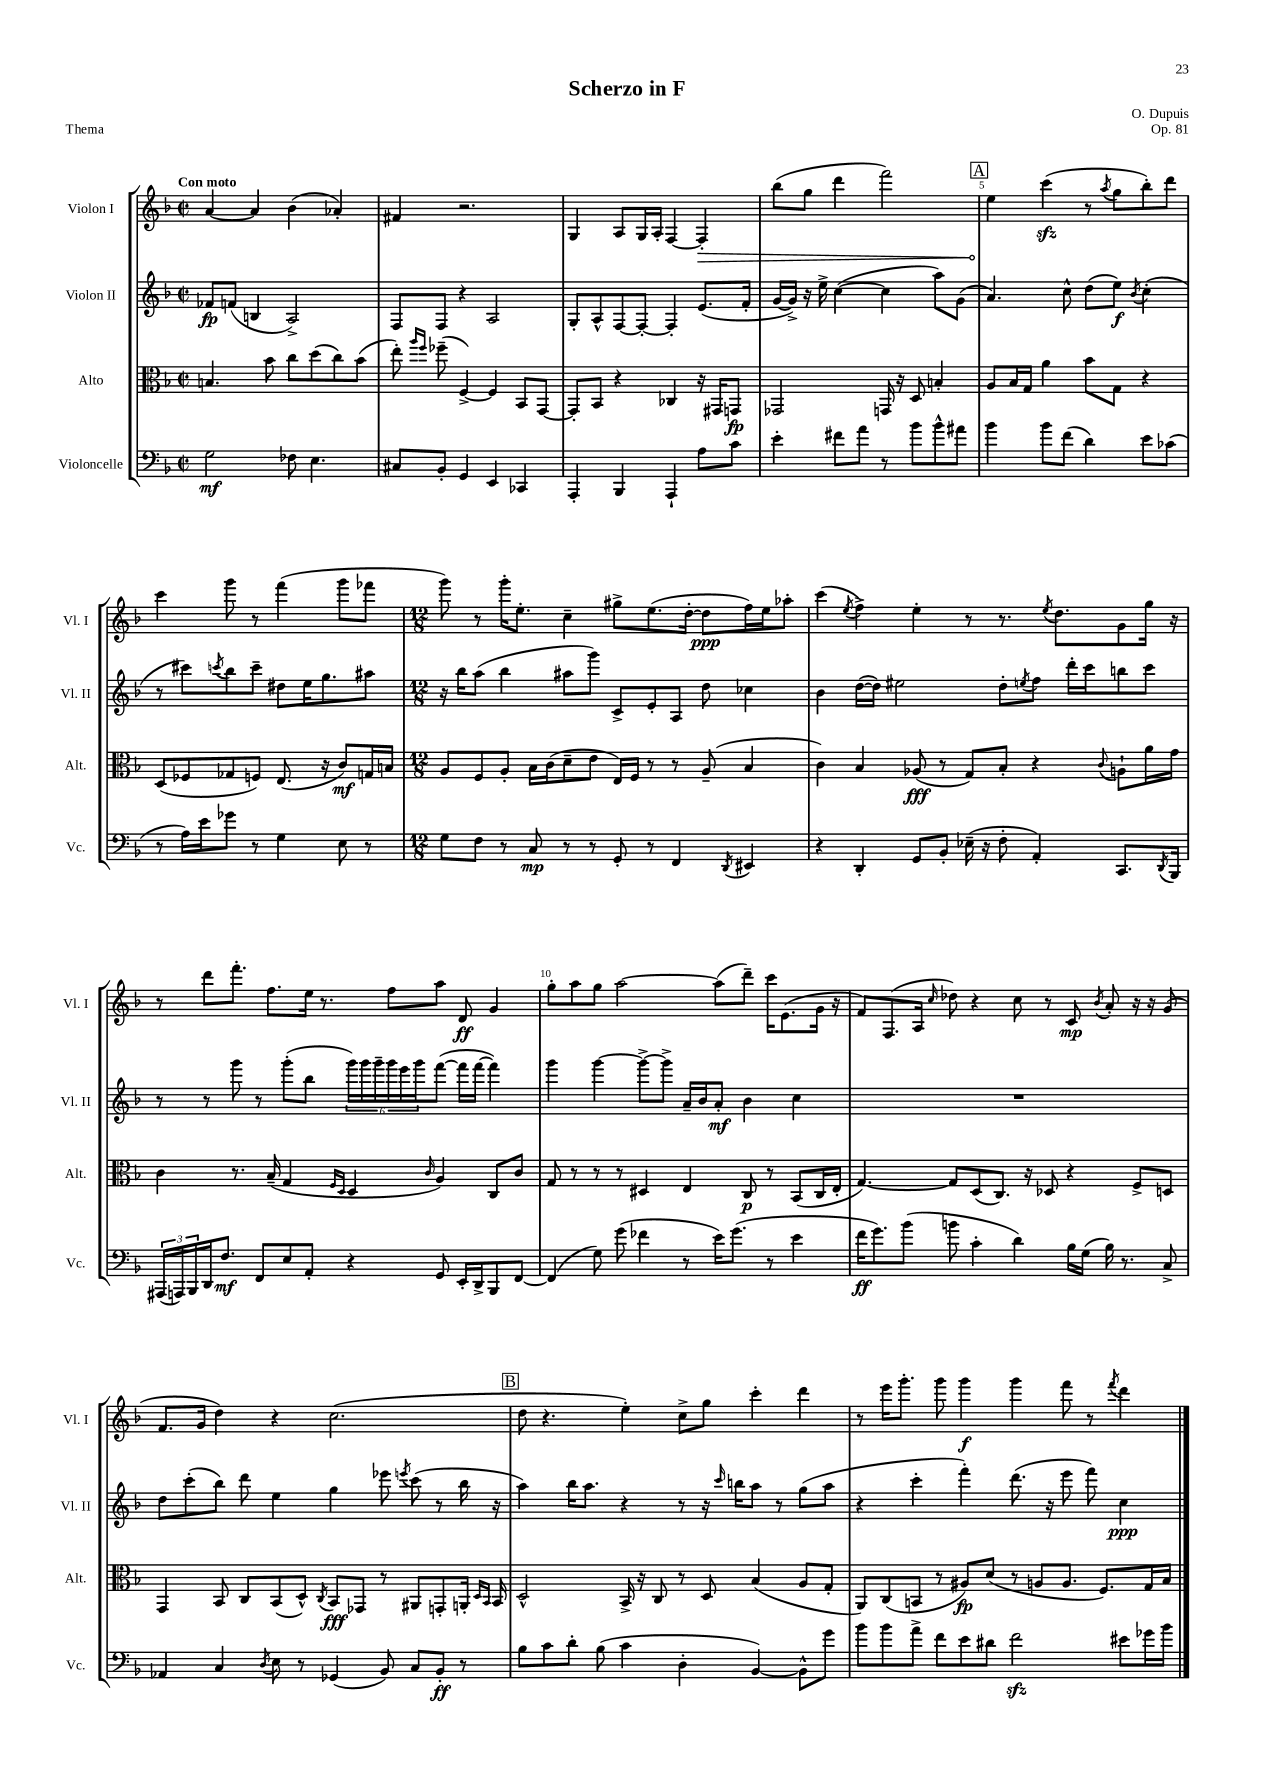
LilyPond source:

\header { title = "Scherzo in F" composer = "O. Dupuis" opus = "Op. 81" piece = "Thema" }
<<
\new StaffGroup <<
\new Staff = "s0" \with { instrumentName = "Violon I" shortInstrumentName = "Vl. I" } {
    \clef treble \key f \major \defaultTimeSignature \time 2/2 \tempo "Con moto"
    a'4~ a'4 bes'4( aes'4-.) |
    fis'4 r2. |
    g4 a8 g16 a16-. f4~ \once \override Hairpin.circled-tip = ##t f4-.\> |
    bes''8( g''8 d'''4 f'''2) |
    \mark \markup { \box "A" } e''4\! c'''4\sfz( r8 \acciaccatura { a''8 } g''8 bes''8-.) d'''8 |
    c'''4 g'''8 r8 f'''4( g'''8 fes'''8 |
    \numericTimeSignature \time 12/8 g'''8) r8 g'''16-. e''8.-. c''4-- gis''8-> e''8.( d''16~-. d''8\ppp f''16) e''16 aes''8-. |
    c'''4( \acciaccatura { e''8 } f''4->) e''4-. r8 r8. \acciaccatura { e''8 } d''8. g'8 g''16 r16 |
    r8 d'''8 f'''8.-. f''8. e''16 r8. f''8 a''8 d'8\ff g'4 |
    g''8-. a''8 g''8 a''2~ a''8( d'''8--) c'''16 e'8.( g'16 r16 |
    f'8) f8.( a16 \grace { c''16 } des''8) r4 c''8 r8 c'8\mp \acciaccatura { bes'8 } a'8-. r16 r16 g'8( |
    f'8. g'16 d''4) r4 c''2.( |
    \mark \markup { \box "B" } d''8 r4. e''4-.) c''8-> g''8 c'''4-. d'''4 |
    r8 e'''16 g'''8.-. g'''8 g'''4\f g'''4 f'''8 r8 \acciaccatura { f'''8 } d'''4 \bar "|." |
}
\new Staff = "s1" \with { instrumentName = "Violon II" shortInstrumentName = "Vl. II" } {
    \clef treble \key f \major \defaultTimeSignature \time 2/2
    fes'8\fp f'8( b4 a2->) |
    f8 f8 r4 a2 |
    g8-. a8-^ f8~ f8~-. f4-. e'8.( f'16-. |
    g'16~ g'16->) r16 e''16-> c''4~( c''4 a''8) g'8( |
    \mark \markup { \box "A" } a'4.) c''8-^ d''8( e''8\f) \acciaccatura { bes'8 } c''4-.( |
    r8 cis'''8) \acciaccatura { c'''8 } bes''8 c'''8-- dis''8 e''16 g''8. ais''8 |
    \numericTimeSignature \time 12/8 r16 bes''16 a''8( bes''4 ais''8 g'''8) c'8-> e'8-. a8 d''8 ces''4 |
    bes'4 d''16~( d''16) eis''2 d''8-. \acciaccatura { e''8 } f''8 d'''16-. c'''16 b''8 c'''8 |
    r8 r8 g'''8 r8 g'''8-.( bes''8 \tuplet 6/4 { g'''16) g'''16 g'''16-- g'''16 e'''16 g'''16 } f'''8~( f'''16 f'''16~ f'''4) |
    g'''4 g'''4~ g'''8~-> g'''8-> a'16-- bes'16 a'8-.\mf bes'4 c''4 |
    R1. |
    d''8 c'''8-.( bes''8) d'''8 e''4 g''4 ees'''8 \acciaccatura { e'''8 } c'''8( r8 bes''16 r16 |
    \mark \markup { \box "B" } a''4) bes''16 a''8. r4 r8 r16 \grace { c'''16 } b''16 a''8 r8 g''8( a''8 |
    r4 c'''4-. f'''4-.) d'''8.( r16 e'''8 f'''8) c''4\ppp \bar "|." |
}
\new Staff = "s2" \with { instrumentName = "Alto" shortInstrumentName = "Alt." } {
    \clef alto \key f \major \defaultTimeSignature \time 2/2
    b4. bes'8 c''8 d''8( c''8) bes'8( |
    e''8-.) \grace { a''16 f''16 } fes''8--( f4~->) f4 bes,8 g,8~ |
    g,8-. bes,8 r4 ces4 r16 gis,16 g,8\fp |
    ges,2 g,16 r16 d8 b4-. |
    \mark \markup { \box "A" } a8 bes16 g16 a'4 bes'8 g8 r4 |
    d8( fes8 ges8 f8) e8.( r16 c'8\mf) g16 b16 |
    \numericTimeSignature \time 12/8 a8 f8 a8-. bes16 c'16( d'8-- e'8 e16) f16 r8 r8 a8--( bes4 |
    c'4) bes4 aes8\fff( r8 g8) bes8-. r4 \appoggiatura { c'8 } a8-! a'16 g'16 |
    c'4 r8. bes16--( g4 \grace { f16 d16 } d4 \grace { c'16 } a4) c8 c'8 |
    g8 r8 r8 r8 dis4 e4 c8\p r8 bes,8( c16 e16-. |
    g4.~) g8 d8( c8.) r16 des8 r4 f8-> d8 |
    g,4 bes,8 c8 bes,8( d8-^) \acciaccatura { c8 } bes,8\fff ges,8 r8 ais,8 g,8-. a,16-. \grace { d16 bes,16 } bes,16 |
    \mark \markup { \box "B" } d2-^ bes,16-> r16 c8 r8 d8 bes4( a8 g8-. |
    a,8) c8( b,8 r8 ais8\fp) d'8( r8 a8 a8. f8.) g16 bes16 \bar "|." |
}
\new Staff = "s3" \with { instrumentName = "Violoncelle" shortInstrumentName = "Vc." } {
    \clef bass \key f \major \defaultTimeSignature \time 2/2
    g2\mf fes8 e4. |
    cis8 bes,8-. g,4 e,4 ces,4 |
    a,,4-. bes,,4 a,,4-! a8 c'8 |
    e'4-. fis'8 a'8 r8 bes'8 bes'8-^ ais'8 |
    \mark \markup { \box "A" } bes'4 bes'8 f'8( d'4) e'8 ces'8( |
    r8 a16) e'16 ges'8 r8 g4 e8 r8 |
    \numericTimeSignature \time 12/8 g8 f8 r8 c8\mp r8 r8 g,8-. r8 f,4 \acciaccatura { d,8 } eis,4 |
    r4 d,4-. g,8 bes,8-. ees16--( r16 f8-. a,4-.) c,8. \acciaccatura { d,8 } bes,,16 |
    \tuplet 3/2 { ais,,16( a,,16) bes,,16 } d,16 f8.\mf f,8 e8 a,8-. r4 g,8 e,16-. d,16-> bes,,8 f,8~ |
    f,4( g8) g'8( fes'4 r8 e'16) g'8.( r8 e'4 |
    f'16\ff g'8.) bes'8( b'8 c'4-. d'4) bes16 g16( bes16) r8. c8-> |
    aes,4 c4 \acciaccatura { d8 } e8 r8 ges,4( bes,8) c8 bes,8-.\ff r8 |
    \mark \markup { \box "B" } bes8 c'8 d'8-. bes8( c'4 d4-. bes,4~) bes,8-^ g'8 |
    bes'8 bes'8 a'8-> f'8 e'8 dis'8 f'2\sfz eis'8 ges'16 bes'16 \bar "|." |
}
>>
>>
\layout { \context { \Score \override BarNumber.break-visibility = ##(#f #t #t) barNumberVisibility = #(every-nth-bar-number-visible 5) } }
